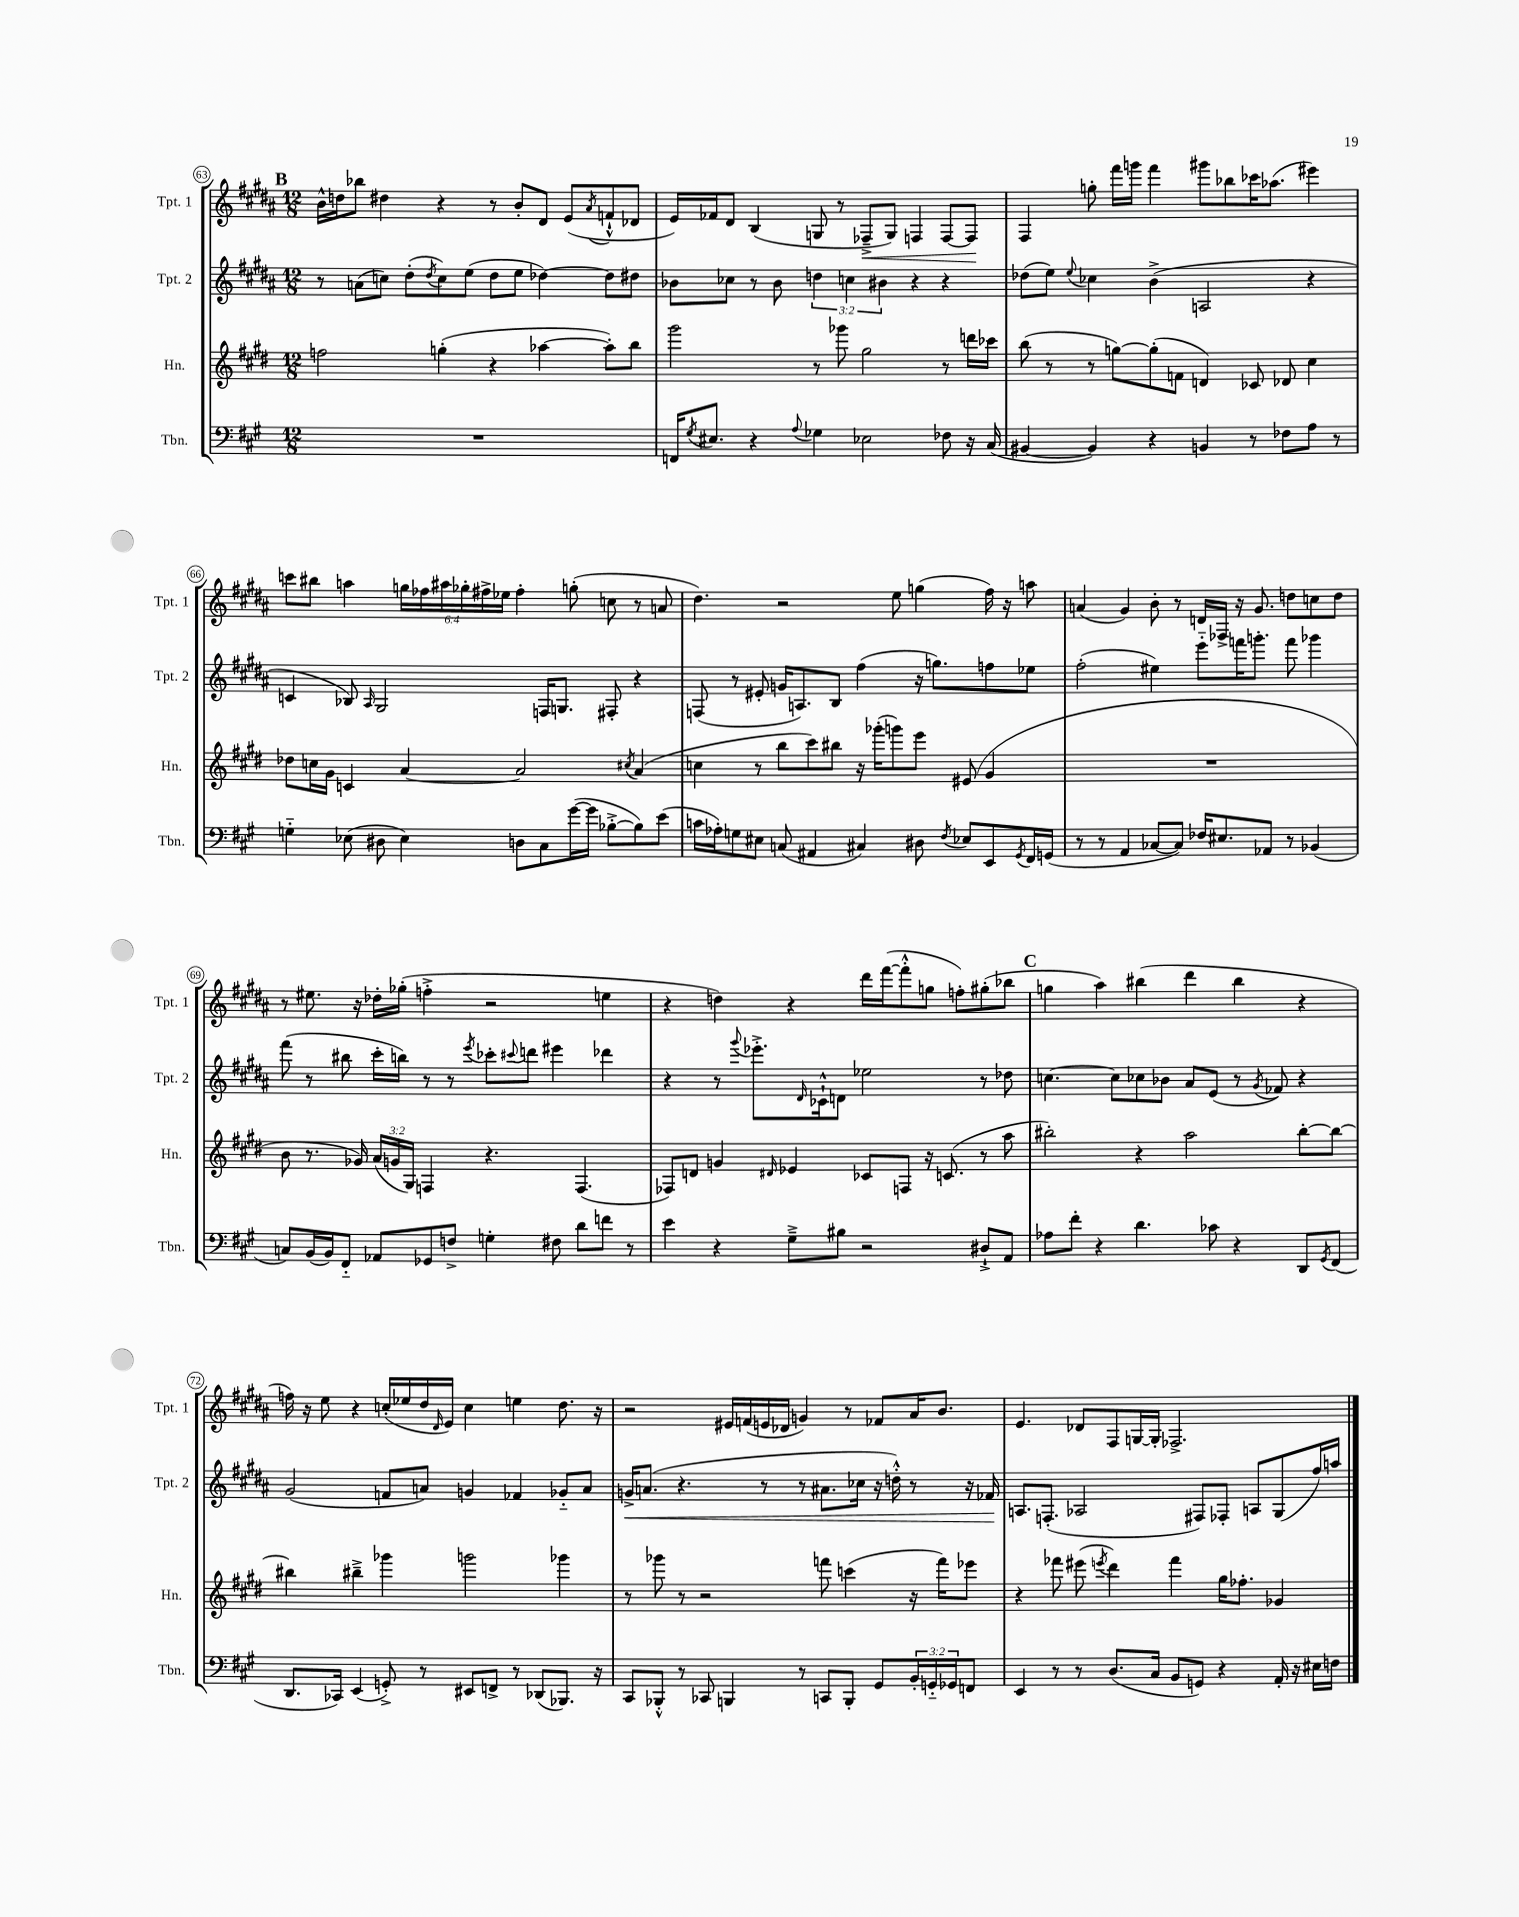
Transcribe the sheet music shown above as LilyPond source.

<<
\new StaffGroup <<
\new Staff = "s0" \with { instrumentName = "Tpt. 1" shortInstrumentName = "Tpt. 1" } {
    \clef treble \key b \major \numericTimeSignature \time 12/8 \override Staff.TupletNumber.text = #tuplet-number::calc-fraction-text
    \mark \markup { \bold "B" } b'16-^ d''16 bes''8 dis''4 r4 r8 b'8-. dis'8 e'8( \acciaccatura { ais'8 } f'8-!-^ des'8 |
    e'16) fes'16 dis'8 b4( g8 r8 fes8--->\< g8) f4 f8~ f8\! |
    fis4 g''8-. fis'''16 g'''16 fis'''4 gis'''8 bes''8 ces'''16 aes''8.( eis'''4) |
    c'''8 bis''8 a''4 \tuplet 6/4 { g''16 fes''16 ais''16 ges''16-. fis''16-> ees''16 } fis''4-. g''8-.( c''8 r8 a'8 |
    dis''4.) r2 e''8 g''4( fis''16) r16 a''8 |
    a'4( gis'4) b'8-. r8 d'16 fes16-> r16 gis'8. d''8 c''8 d''8 |
    r8 eis''8. r16 des''16-. ges''16-.( f''4-.-> r2 e''4 |
    r4 d''4) r4 dis'''16 fis'''16~( fis'''8-.-^ g''8 f''8-.) gis''8-.( bes''8 |
    \mark \markup { \bold "C" } g''4 ais''4) bis''4( dis'''4 bis''4 r4 |
    f''16) r16 e''8 r4 c''16-.( ees''16 dis''16 \grace { dis'16 } e'16) c''4 e''4 dis''8. r16 |
    r2 eis'16 f'16( e'16 des'16 g'4) r8 fes'8 ais'16 b'8. |
    e'4. des'8 fis8 g16~ g16-. fes2.-> \bar "|." |
}
\new Staff = "s1" \with { instrumentName = "Tpt. 2" shortInstrumentName = "Tpt. 2" } {
    \clef treble \key b \major \numericTimeSignature \time 12/8 \override Staff.TupletNumber.text = #tuplet-number::calc-fraction-text
    \mark \markup { \bold "B" } r8 a'8( c''8) dis''8-.( \acciaccatura { dis''8 } c''8) e''8( dis''8 e''8 des''4~) des''8 dis''8 |
    bes'8 ces''8 r8 bes'8 \tuplet 3/2 { d''4 c''4 bis'4 } r4 r4 |
    des''8( e''8) \appoggiatura { e''8 } ces''4 b'4->( a2 r4 |
    c'4 bes8) \grace { ais16 } gis2 f16 g8. fis8-. r4 |
    f8( r8 eis'8-. g'16 a8.) b8 fis''4( r16 g''8.) f''8 ees''8 |
    fis''2-.( eis''4) e'''8-_ f'''16 g'''8.-. f'''8 ges'''4 |
    fis'''8( r8 bis''8 cis'''16-. b''16) r8 r8 \acciaccatura { e'''8 } ces'''8-. \appoggiatura { cis'''8 } d'''8 eis'''4 des'''4 |
    r4 r8 \appoggiatura { gis'''8 } ees'''8.-.-> \grace { dis'16 } ces'16-!-^ d'8 ees''2 r8 des''8 |
    \mark \markup { \bold "C" } c''4.~ c''8 ces''8 bes'8 ais'8 e'8( r8 \acciaccatura { gis'8 } fes'8) r4 |
    gis'2( f'8 a'8) g'4 fes'4 ges'8-_ a'8 |
    g'16->\< a'8.( r4. r8 r8 ais'8. ces''16 r16 d''16-.-^) r8 r16 fes'16\! |
    a8. f8.-.( aes2 fis8) fes8-. a8 gis8( fis''16) a''16 \bar "|." |
}
\new Staff = "s2" \with { instrumentName = "Hn." shortInstrumentName = "Hn." } {
    \clef treble \key e \major \numericTimeSignature \time 12/8 \override Staff.TupletNumber.text = #tuplet-number::calc-fraction-text
    \mark \markup { \bold "B" } f''2 g''4-.( r4 aes''4~ aes''8-.) b''8 |
    gis'''2 r8 ges'''8 gis''2 r8 d'''16 ces'''16 |
    b''8( r8 r8 g''8~) g''8-.( f'8 d'4) ces'8 des'8 cis''4 |
    des''8 c''16 gis'16 c'4 a'4~ a'2 \acciaccatura { cis''8 } a'4( |
    c''4 r8 b''8 cis'''8) bis''8 r16 ges'''16-.( g'''8) e'''8 eis'8( gis'4 |
    R1. |
    b'8 r8. ges'16) \tuplet 3/2 { a'16( g'16 gis16) } f4 r4. f4.( |
    fes8) d'8 g'4 \grace { dis'16 } ees'4 ces'8 f8 r16 c'8.( r8 a''8 |
    \mark \markup { \bold "C" } bis''2-.) r4 a''2 bis''8~-. bis''8~ |
    bis''4 bis''4---> ges'''4 g'''2 ges'''4 |
    r8 ges'''8 r8 r2 f'''8 c'''4( r16 f'''16) ees'''8 |
    r4 fes'''8 eis'''8( \acciaccatura { e'''8 } dis'''4) fes'''4 gis''16 fes''8.-. ges'4 \bar "|." |
}
\new Staff = "s3" \with { instrumentName = "Tbn." shortInstrumentName = "Tbn." } {
    \clef bass \key a \major \numericTimeSignature \time 12/8 \override Staff.TupletNumber.text = #tuplet-number::calc-fraction-text
    \mark \markup { \bold "B" } R1. |
    f,16 \acciaccatura { gis8 } eis8. r4 \appoggiatura { a8 } ges4 ees2 fes8 r16 cis16( |
    bis,4~ bis,4) r4 b,4 r8 fes8 a8 r8 |
    g4-_ ees8( dis8 ees4) d8 cis8 gis'16~( gis'16 bes8~-.-> bes8) e'8( |
    c'16 aes16-.) g8 eis8 c8( ais,4 cis4) dis8 \acciaccatura { fis8 } ees8 e,8 \acciaccatura { gis,8 } fis,16 g,16( |
    r8 r8 a,4 ces8~ ces8) fes16 eis8. aes,8 r8 bes,4( |
    c8) b,16( b,16) fis,8-_ aes,8 ges,8 f8-> g4-. fis8 d'8 f'8 r8 |
    e'4 r4 gis8---> bis8 r2 dis8-!-> a,8 |
    \mark \markup { \bold "C" } aes8 fis'8-. r4 d'4. ces'8 r4 d,8 \acciaccatura { gis,8 } fis,8( |
    d,8. ces,16) e,4( g,8-.->) r8 eis,8 f,8-> r8 des,8( bes,,8.) r16 |
    cis,8 bes,,8-.-^ r8 ces,8 b,,4 r8 c,8 b,,8-. gis,8 \tuplet 3/2 { b,16-. g,16-_ ges,16 } f,8 |
    e,4 r8 r8 d8.( cis16 b,8 g,8) r4 a,16-. r16 eis16 f16 \bar "|." |
}
>>
>>
\layout { \context { \Score currentBarNumber = #63 \override BarNumber.stencil = #(make-stencil-circler 0.1 0.3 ly:text-interface::print) } }
